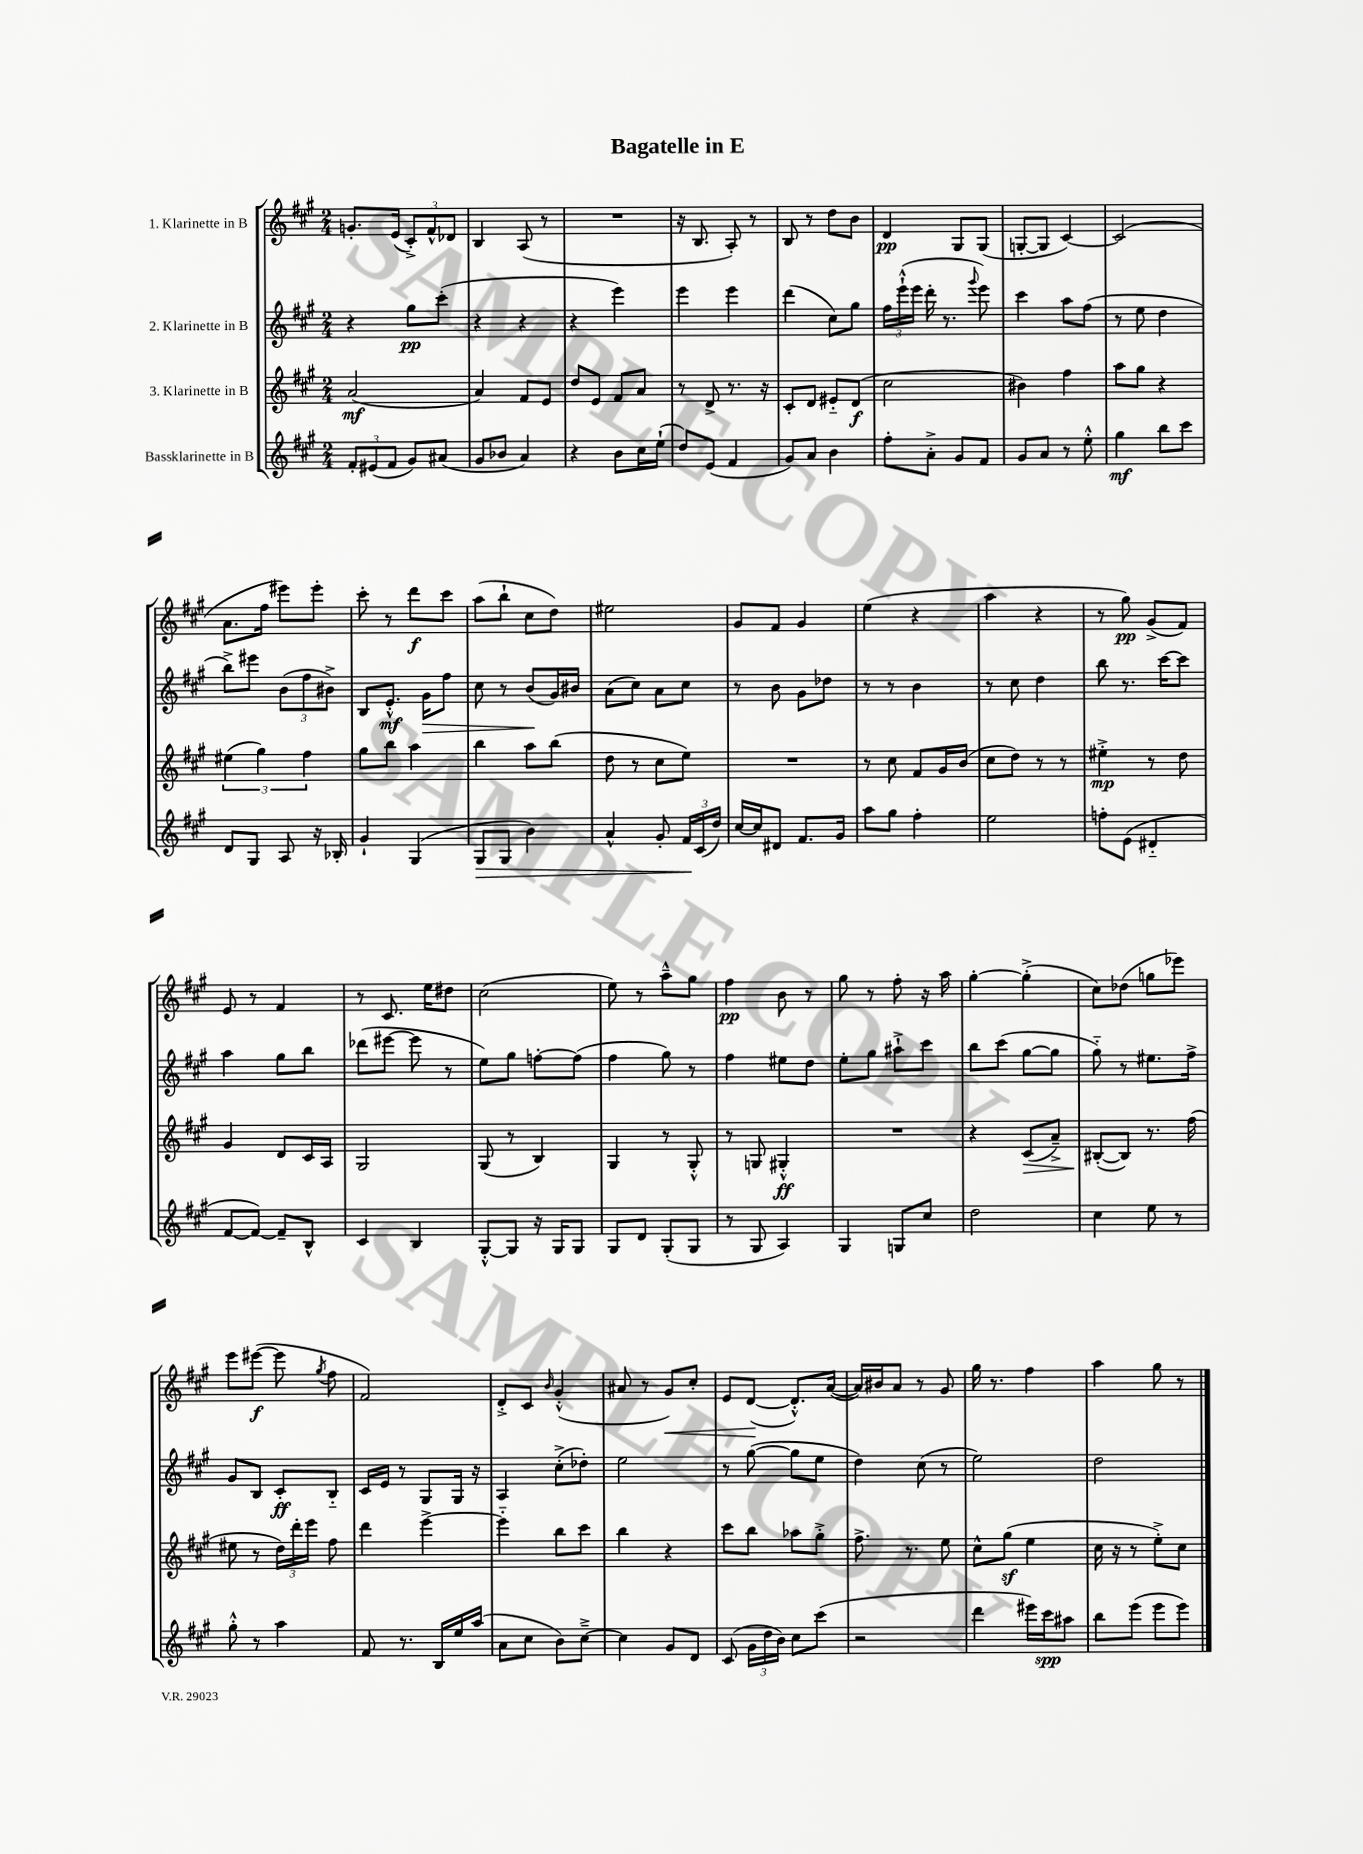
\header { title = "Bagatelle in E" }
<<
\new StaffGroup <<
\new Staff = "s0" \with { instrumentName = "1. Klarinette in B" } {
    \clef treble \key a \major \numericTimeSignature \time 2/4
    \autoBeamOff g'8.[-. e'16]( \tuplet 3/2 { cis'8[-.->) fis'8-^ des'8] } |
    b4 a8( r8 |
    R2 |
    r16 b8. a8-.) r8 |
    b8 r8 d''8[ b'8] |
    d'4\pp gis8[ gis8]( |
    g8[~-. g8] cis'4~) |
    cis'2( |
    a'8.[ fis''16] eis'''8[) eis'''8]-. |
    cis'''8-. r8 d'''8[\f cis'''8] |
    a''8[( b''8]-! cis''8[ d''8]) |
    eis''2 |
    gis'8[ fis'8] gis'4 |
    e''4( r4 |
    a''4 r4 |
    r8 gis''8\pp) gis'8[->( fis'8]) |
    e'8 r8 fis'4 |
    r8 cis'8. e''16[ dis''8] |
    cis''2( |
    e''8) r8 a''8[---^ gis''8] |
    fis''4\pp b'8 r8 |
    gis''8 r8 fis''8-. r16 a''16 |
    gis''4~-. gis''4-.->( |
    cis''8[) des''8]( g''8[ ees'''8]) |
    e'''8[ eis'''8]~\f( eis'''8 \acciaccatura { gis''8 } fis''8 |
    fis'2) |
    d'8[-.-> cis'8] \grace { b'16 } gis'4-.-^( |
    ais'8 r8 gis'8[\<) cis''8]-. |
    e'8[ d'8]~\!( d'8.[-.-^) a'16]~( |
    a'16[) bis'16 a'8] r8 gis'8 |
    gis''16 r8. fis''4 |
    a''4 gis''8 r8 \bar "|." |
}
\new Staff = "s1" \with { instrumentName = "2. Klarinette in B" } {
    \clef treble \key a \major \numericTimeSignature \time 2/4
    \autoBeamOff r4 gis''8[\pp cis'''8]-.( |
    r4 r4 |
    r4 e'''4) |
    e'''4 e'''4 |
    d'''4( cis''8[) gis''8] |
    \tuplet 3/2 { fis''16[ e'''16-!-^( e'''16] } d'''16-. r8. \appoggiatura { gis'''8 } e'''8) |
    cis'''4 a''8[ fis''8]( |
    r8 e''8 d''4 |
    b''8[->) eis'''8] \tuplet 3/2 { b'8[( fis''8 bis'8]->) } |
    b8[ e'8.]-.-^\mf gis'16[\> fis''8] |
    cis''8 r8 b'8[\!( gis'16) bis'16] |
    a'8[( cis''8]) a'8[ cis''8] |
    r8 b'8 gis'8[ des''8] |
    r8 r8 b'4 |
    r8 cis''8 d''4 |
    b''8 r8. cis'''16[~ cis'''8] |
    a''4 gis''8[ b''8] |
    des'''8[( eis'''8]~ eis'''8 r8 |
    e''8[) gis''8] f''8[~-. f''8]( |
    fis''4 gis''8) r8 |
    fis''4 eis''8[ d''8] |
    e''8[-. gis''8] ais''8[-!-> cis'''8] |
    b''8[ cis'''8]( gis''8[~ gis''8] |
    gis''8-_) r8 eis''8.[ fis''16]-> |
    gis'8[ b8] cis'8[-.\ff b8]-_ |
    cis'16[ e'16] r8 gis8[ gis16] r16 |
    a4 cis''8[-.->( des''8]-.) |
    e''2 |
    r8 gis''8~( gis''8[ e''8] |
    d''4) cis''8( r8 |
    e''2) |
    d''2 \bar "|." |
}
\new Staff = "s2" \with { instrumentName = "3. Klarinette in B" } {
    \clef treble \key a \major \numericTimeSignature \time 2/4
    \autoBeamOff a'2\mf( |
    a'4) fis'8[ e'8] |
    d''8[ e'8] fis'8[ a'8] |
    r8 d'8-> r8. r16 |
    cis'8[-. d'8] eis'8[-_ d'8]\f( |
    cis''2 |
    bis'4) fis''4 |
    a''8[ gis''8] r4 |
    \tuplet 3/2 { eis''4( gis''4) fis''4 } |
    gis''8[ b''8] a''4 |
    b''4 a''8[ b''8]( |
    d''8 r8 cis''8[ e''8]) |
    R2 |
    r8 cis''8 fis'8[ gis'16 b'16]( |
    cis''8[ d''8]) r8 r8 |
    eis''4-.->\mp r8 d''8 |
    gis'4 d'8[ cis'16 a16] |
    gis2 |
    gis8( r8 b4) |
    gis4 r8 gis8-.-^ |
    r8 g8 gis4-.-^\ff |
    R2 |
    r4 cis'8[\>( a'8]--->) |
    bis8[~-.\!( bis8]) r8. fis''16( |
    eis''8 r8 \tuplet 3/2 { d''16[) d'''16-. e'''16] } fis''8 |
    d'''4 e'''4~-> |
    e'''4-_ b''8[ cis'''8] |
    b''4 r4 |
    cis'''8[ b''8] aes''8[ gis''8]-.-> |
    fis''8.-> r8. e''8 |
    cis''8[-^ gis''8]\sf( e''4 |
    cis''16 r16 r8 e''8[-.->) cis''8] \bar "|." |
}
\new Staff = "s3" \with { instrumentName = "Bassklarinette in B" } {
    \clef treble \key a \major \numericTimeSignature \time 2/4
    \autoBeamOff \tuplet 3/2 { fis'8[-. eis'8( fis'8] } gis'8[) ais'8]( |
    gis'8[ bes'8] a'4) |
    r4 b'8[ cis''16 e''16]-!( |
    d''8[) e'8]( fis'4 |
    gis'8[) a'8] b'4 |
    fis''8[-. a'8]-.-> gis'8[ fis'8] |
    gis'8[ a'8] r8 e''8-.-^ |
    gis''4\mf b''8[ cis'''8] |
    d'8[ gis8] a8 r16 bes16-. |
    gis'4-! gis4( |
    gis8[\> gis8] b'4) |
    a'4-^ gis'8-. \tuplet 3/2 { fis'16[\! cis'16( d''16]) } |
    cis''16[~ cis''16 dis'8] fis'8.[ gis'16] |
    a''8[ gis''8] fis''4-. |
    e''2 |
    f''8[-. e'8]( dis'4-_ |
    fis'8[~ fis'8]~) fis'8[-- b8]-^ |
    cis'4 b4 |
    gis8[~-.-^ gis8] r16 gis16[ gis8] |
    gis8[ d'8] gis8[-.( gis8] |
    r8 gis8 a4) |
    gis4 g8[ cis''8] |
    d''2 |
    cis''4 e''8 r8 |
    gis''8-.-^ r8 a''4 |
    fis'8 r8. b16[ e''16 a''16]( |
    a'8[ cis''8] b'8[) cis''8]~---> |
    cis''4 gis'8[ d'8] |
    cis'8( \tuplet 3/2 { gis'16[ d''16 b'16]) } cis''8[ cis'''8]( |
    r2 |
    d'''4 eis'''16[) cis'''16\spp ais''8] |
    b''8[ e'''8]( e'''8[ e'''8]) \bar "|." |
}
>>
>>
\layout { \context { \Score \remove "Bar_number_engraver" } }
